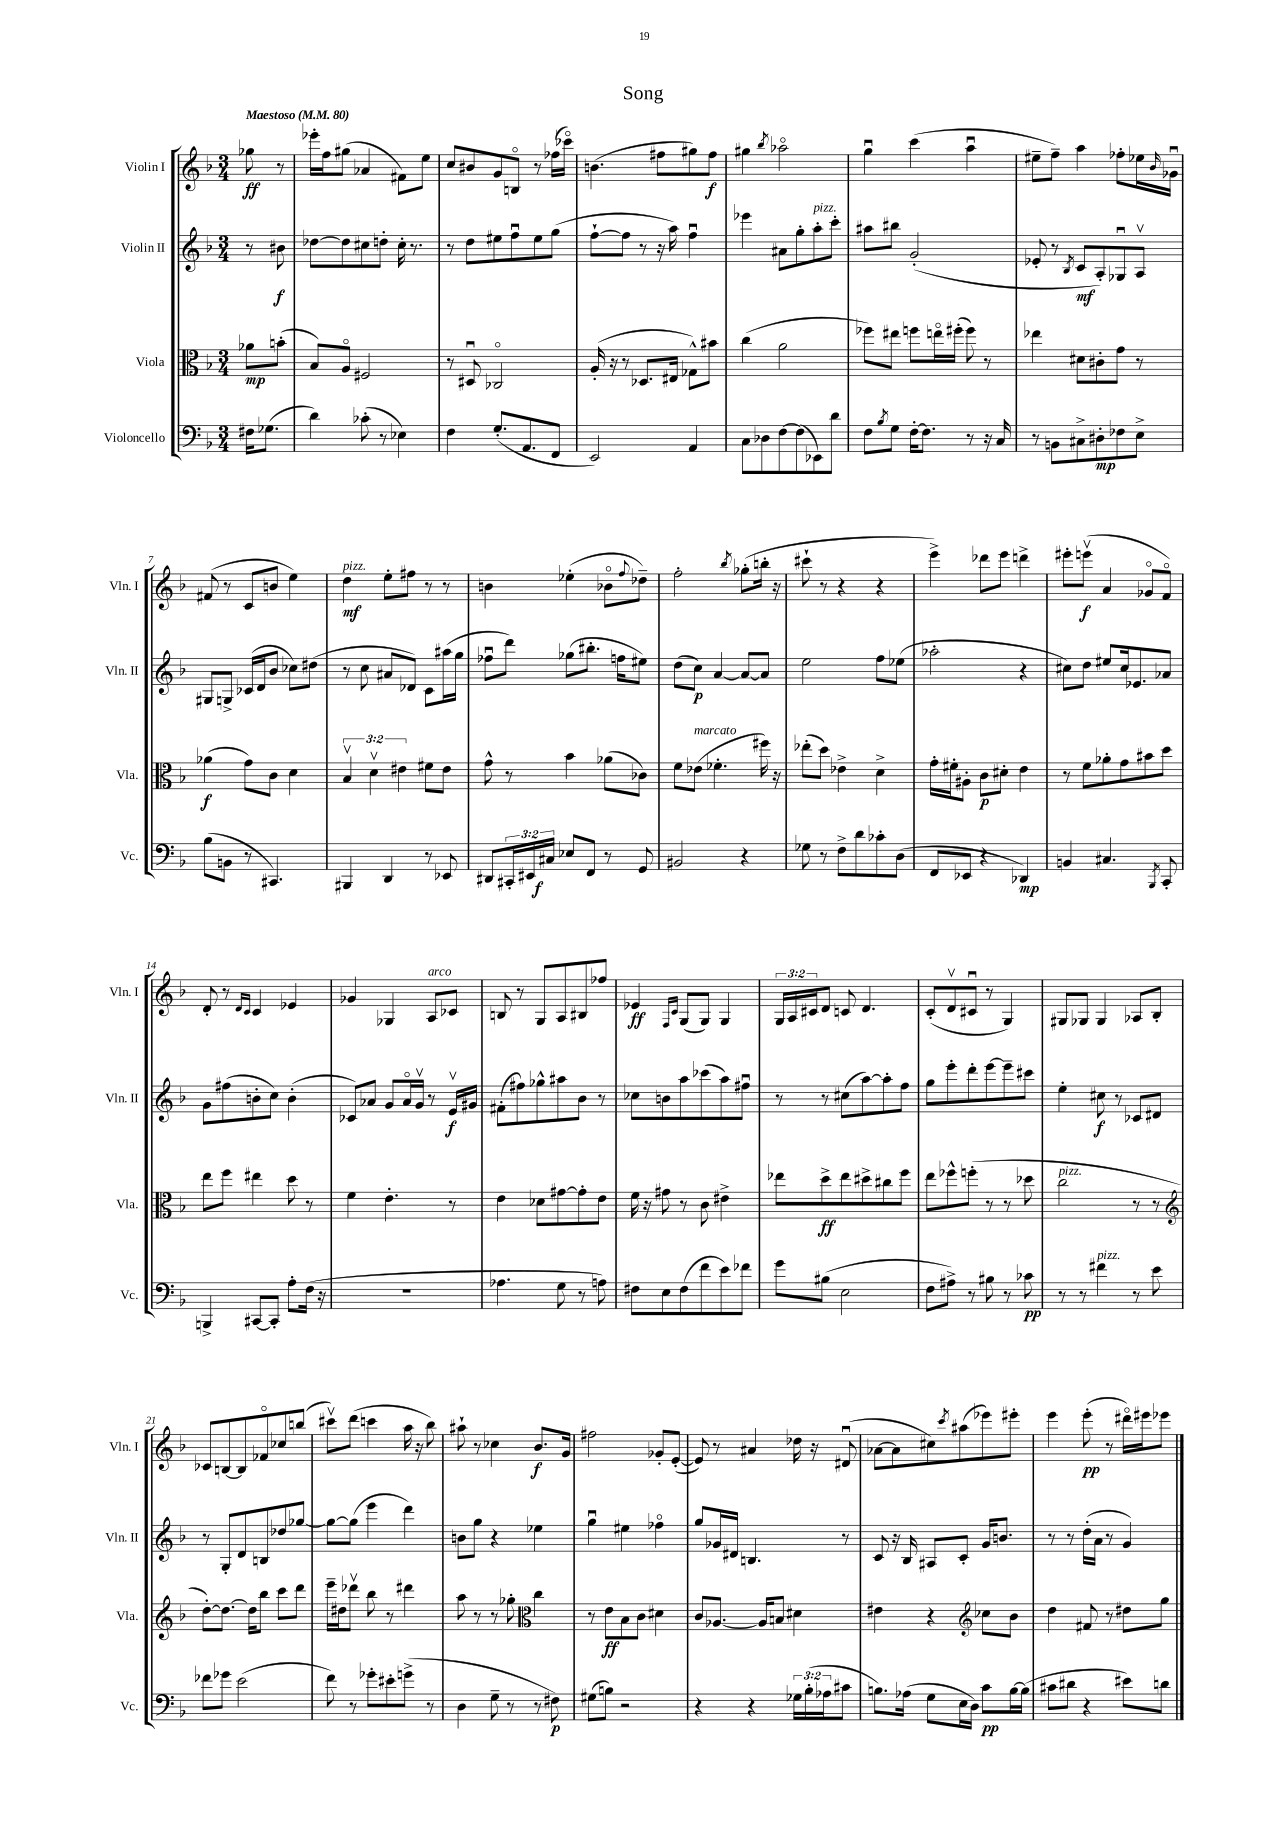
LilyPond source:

\header { title = "Song" }
<<
\new StaffGroup <<
\new Staff = "s0" \with { instrumentName = "Violin I" shortInstrumentName = "Vln. I" } {
    \clef treble \key f \major \numericTimeSignature \time 3/4 \override Staff.TupletNumber.text = #tuplet-number::calc-fraction-text \partial 4 \tempo "Maestoso" 4 = 80
    ges''8\ff r8 |
    ees'''16-. f''16 gis''8( aes'4 fis'8) e''8 |
    c''8 bis'8 g'8 b8\flageolet r8 fes''16( ces'''16\flageolet) |
    b'4.( fis''8 gis''8) fis''8\f |
    gis''4 \acciaccatura { bes''8 } aes''2\flageolet |
    g''4\downbow c'''4( a''4\downbow |
    eis''8-- f''8--) a''4 fes''8-. ees''16 \grace { bes'16 } ges'16\downbow |
    fis'8( r8 c'8 b'8 e''4) |
    d''4\mf^\markup { \italic "pizz." } e''8-. fis''8 r8 r8 |
    b'4 ees''4-.( bes'8\flageolet \appoggiatura { f''8 } des''8--) |
    f''2-. \acciaccatura { bes''8 } ges''8-.( b''16-. r16 |
    cis'''8-! r8 r4 r4 |
    e'''4->) des'''8 e'''8 d'''4-> |
    eis'''8-. e'''8\upbow\f( a'4 ges'8\flageolet f'8\flageolet) |
    d'8-. r8 \grace { d'16 c'16 } c'4 ees'4 |
    ges'4 ges4 a8^\markup { \italic "arco" } ces'8 |
    b8 r8 g8 a8 bis8 fes''8 |
    ees'4\ff \grace { f16 c'16 } g8( g8) g4 |
    \tuplet 3/2 { g16 a16 cis'16 } d'8 c'8 d'4. |
    c'8-.( d'8\upbow cis'8\downbow r8 g4) |
    gis8 ges8 ges4 aes8 bes8-. |
    ces'8 b8~ b8 fes'8\flageolet ces''8 b''8( |
    cis'''8\upbow) d'''8( c'''4 a''16 r16 bes''8) |
    ais''8-! r8 ces''4 bes'8.\f g'16 |
    fis''2 ges'8-. e'8~-.( |
    e'8) r8 ais'4 des''16 r16 dis'8\downbow( |
    aes'8~ aes'8 cis''8) \acciaccatura { c'''8 } ais''8( ees'''8) eis'''8-. |
    e'''4 e'''8-.\pp( r8 dis'''16\flageolet) eis'''16 ees'''8 \bar "|." |
}
\new Staff = "s1" \with { instrumentName = "Violin II" shortInstrumentName = "Vln. II" } {
    \clef treble \key f \major \numericTimeSignature \time 3/4 \partial 4
    r8 bis'8\f |
    des''8~ des''8 cis''8 d''8-. cis''16-. r8. |
    r8 d''8 eis''8 f''8\downbow eis''8 g''8( |
    f''8~-! f''8 r8 r16 a''16) f''4\downbow |
    ees'''4 ais'8 g''8-. a''8-.^\markup { \italic "pizz." } c'''8-. |
    ais''8 bis''8 g'2-.( |
    ees'8-. r8 \acciaccatura { bes8 } c'8\mf a8-.) ges8\downbow a8\upbow |
    gis8 g8-> ces'16( d'16 bes'8 ces''8) dis''8( |
    r8 c''8 ais'8 des'8) c'8 ais''16( g''16 |
    fes''8\downbow d'''8) ges''8( bis''8.-. f''16 eis''8) |
    d''8( c''8\p) a'4~ a'8~ a'8 |
    e''2 f''8 ees''8( |
    aes''2-. r4 |
    cis''8) d''8 eis''8 cis''16 ees'8. aes'8 |
    g'8 fis''8( b'8-. c''8) b'4-.( |
    ces'8) aes'8 g'8 aes'16\flageolet g'16\upbow r8 e'16\upbow\f gis'16 |
    fis'8-.( fis''8) ges''8-^ ais''8 bes'8 r8 |
    ces''8 b'8 a''8 ces'''8( a''8) fis''8\downbow |
    r8 r8 cis''8( a''8~) a''8-. f''8 |
    g''8 e'''8-. d'''8-. e'''8~ e'''8-- cis'''8 |
    e''4-. cis''8\f r8 ces'8 dis'8 |
    r8 g8-. d'8 b8 des''8 ges''8~ |
    ges''8~ ges''8( e'''4 d'''4) |
    b'8 g''8 r4 ees''4 |
    g''4\downbow eis''4 fes''4\flageolet |
    g''8 ges'16 dis'16 b4. r8 |
    c'8 r16 bes16 ais8 c'8-. g'16 b'8. |
    r8 r8 d''16-.( a'16 r8 g'4) \bar "|." |
}
\new Staff = "s2" \with { instrumentName = "Viola" shortInstrumentName = "Vla." } {
    \clef alto \key f \major \numericTimeSignature \time 3/4 \override Staff.TupletNumber.text = #tuplet-number::calc-fraction-text \partial 4
    aes'8\mp b'8-.( |
    bes8) a8\flageolet fis2 |
    r8 dis8\downbow ces2\flageolet |
    a16-.( r16 r8 des8. eis16 ges8-^) bis'8 |
    c''4( a'2 |
    fes''8) eis''8 f''8 e''16\flageolet fis''16-.( fis''8) r8 |
    ees''4 dis'8 cis'8-. g'8 r8 |
    aes'4\f( g'8) c'8 d'4 |
    \tuplet 3/2 { bes4\upbow d'4\upbow eis'4 } fis'8 eis'8 |
    g'8-^ r8 bes'4 aes'8( ces'8) |
    f'8 ees'8^\markup { \italic "marcato" }( fes'4.-. fis''16) r16 |
    ees''8-.( d''8) ees'4-> d'4-> |
    g'16-. fis'16-. ais8-. c'8\p dis'8-. e'4 |
    r8 f'8 aes'8-. g'8 bis'8 d''8 |
    e''8 f''8 eis''4 d''8 r8 |
    f'4 e'4.-. r8 |
    e'4 des'8 gis'8~ gis'8-. e'8 |
    f'16 r16 gis'8 r8 c'8 eis'4-> |
    ees''8 d''8->\ff ees''8 dis''8-> cis''8 f''8 |
    e''8 fes''8-^ f''8-.( r8 r8 des''8 |
    c''2^\markup { \italic "pizz." } r8 r8 |
    \clef treble d''8~-.) d''8.~ d''16 bes''8 c'''8 d'''8 |
    e'''16-- dis''16 des'''8\upbow bes''8 r8 dis'''4 |
    a''8 r8 r8 ges''8-. \clef alto c''4 |
    r8 e'8\ff bes8 c'8 dis'4 |
    c'8 aes8.~ aes16 b8 dis'4 |
    eis'4 r4 \clef treble ces''8 bes'8 |
    d''4 fis'8 r8 dis''8 g''8 \bar "|." |
}
\new Staff = "s3" \with { instrumentName = "Violoncello" shortInstrumentName = "Vc." } {
    \clef bass \key f \major \numericTimeSignature \time 3/4 \override Staff.TupletNumber.text = #tuplet-number::calc-fraction-text \partial 4
    fis16 ges8.( |
    d'4) ces'8-.( r8 ees4) |
    f4 g8.-.( a,8. f,8 |
    e,2) a,4 |
    c8 des8 f8~ f8( ees,8) d'8 |
    f8 \acciaccatura { bes8 } g8 f16~-. f8. r8 r16 c16 |
    r8 b,8 cis8-> dis8-.\mp fes8 e8-> |
    bes8( b,8 r8 cis,4.) |
    bis,,4 d,4 r8 ees,8 |
    dis,8 \tuplet 3/2 { cis,16-. eis,16 cis16\f } ees8 f,8 r8 g,8 |
    bis,2 r4 |
    ges8 r8 f8-> d'8 ces'8-. d8( |
    f,8 ees,8 r4 des,4\mp) |
    b,4 cis4. \acciaccatura { bes,,8 } c,8-. |
    b,,4-> cis,8~ cis,8-. a8-. f16( r16 |
    R2. |
    aes4. g8 r8 a8) |
    fis8 e8 fis8( f'8 e'8) fes'8 |
    g'8 bis8( e2 |
    f8 ais8->) r8 bis8 r8 ces'8\pp |
    r8 r8 fis'4^\markup { \italic "pizz." } r8 e'8 |
    fes'8 ges'8 e'2( |
    f'8) r8 ges'8-. eis'8-. g'8->( r8 |
    d4 g8-- r8 r8 fis8\p) |
    gis8( b8) r2 |
    r4 r4 \tuplet 3/2 { ges16 bes16-.( aes16 } cis'8 |
    b8.) aes16( g8 e16 d16) c'8\pp b16~ b16( |
    cis'8 dis'8 r4 eis'8) d'8 \bar "|." |
}
>>
>>
